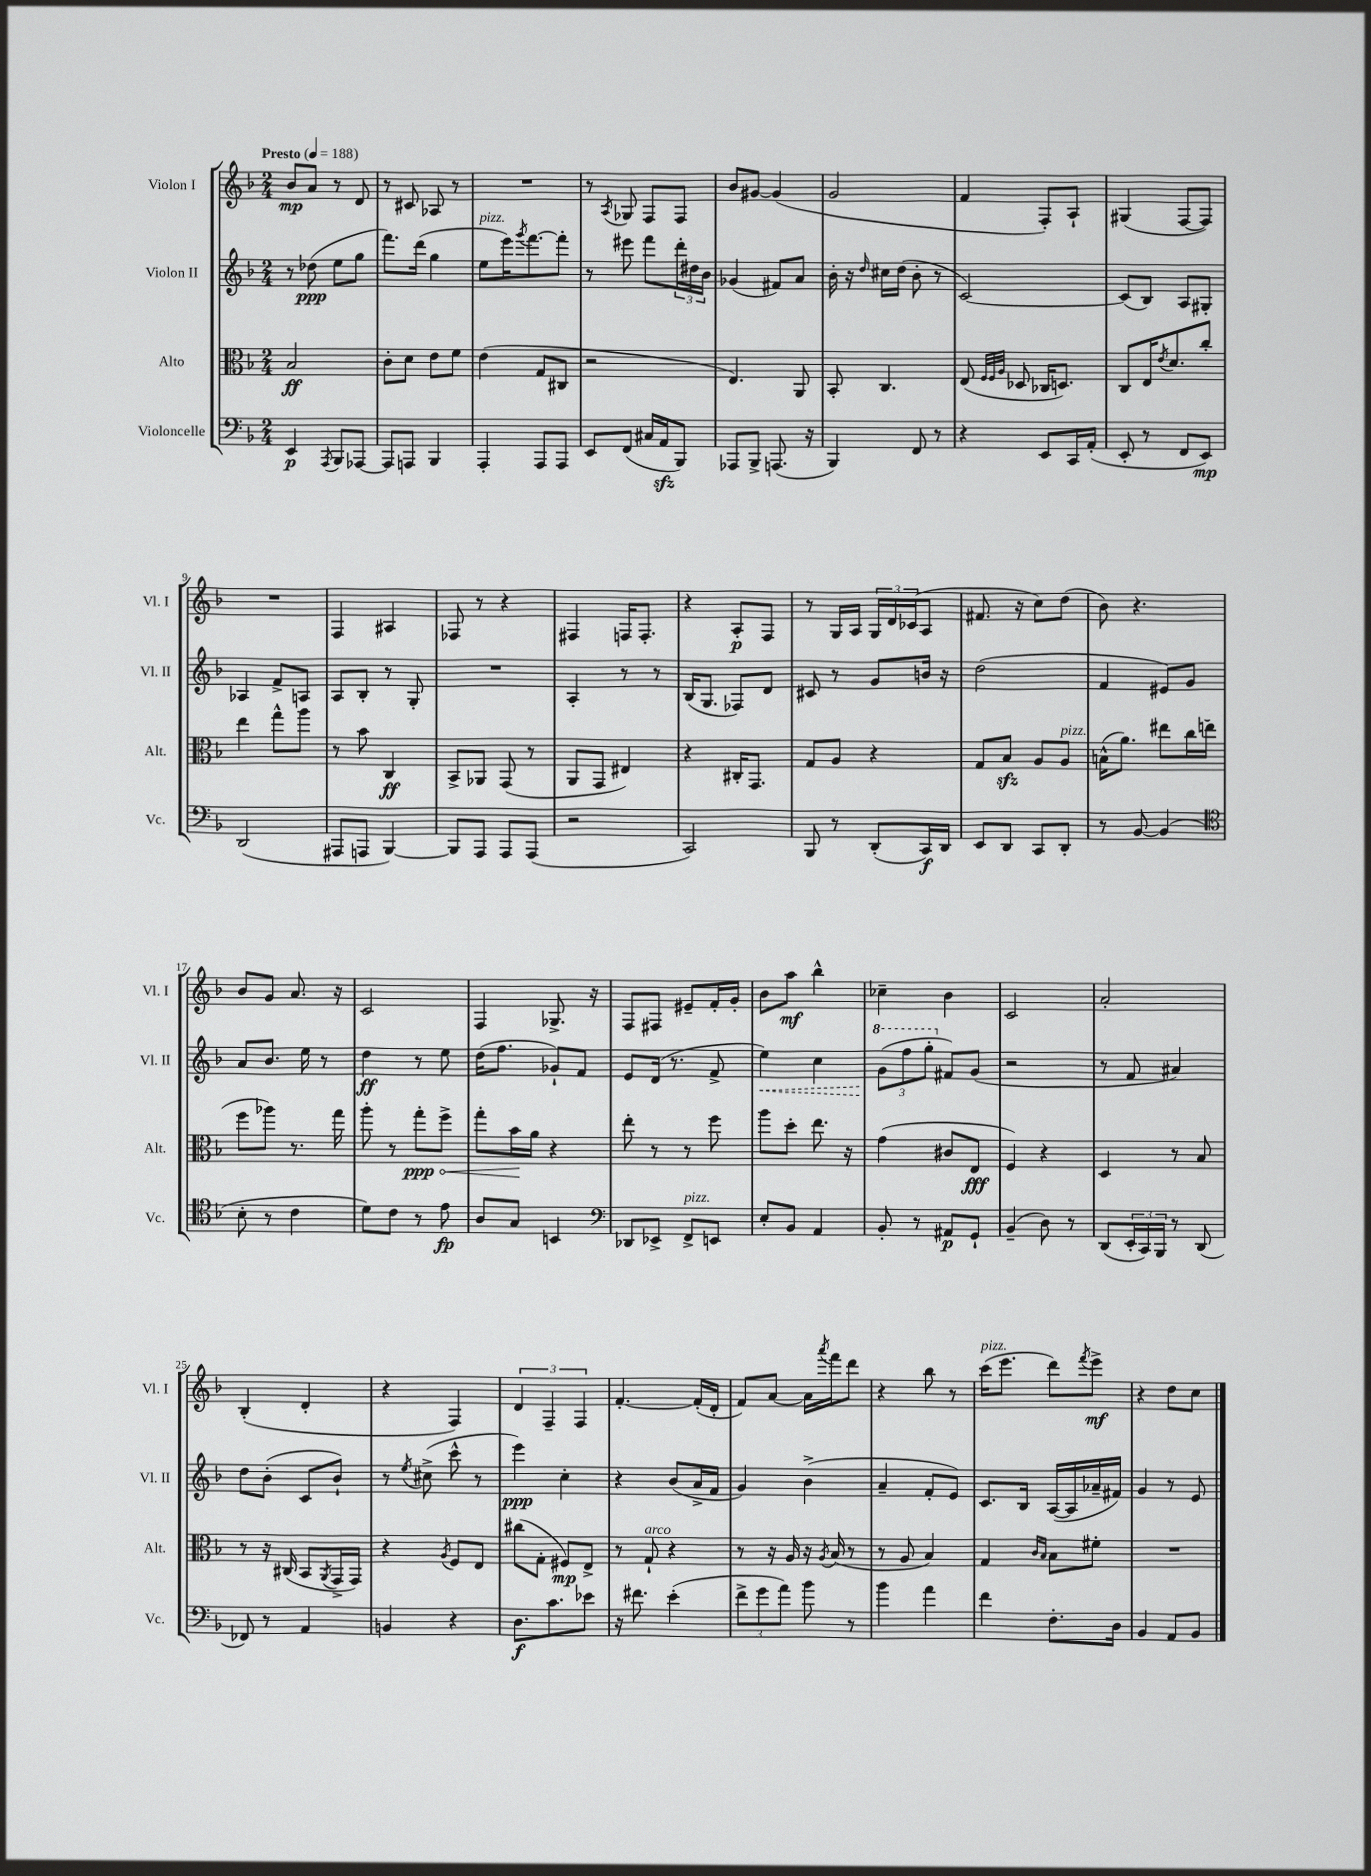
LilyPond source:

<<
\new StaffGroup <<
\new Staff = "s0" \with { instrumentName = "Violon I" shortInstrumentName = "Vl. I" } {
    \clef treble \key f \major \numericTimeSignature \time 2/4 \tempo "Presto" 4 = 188
    bes'8\mp a'8 r8 d'8 |
    r8 cis'8 aes8 r8 |
    R2 |
    r8 \acciaccatura { a8 } ges8 f8 f8 |
    bes'8 gis'8~ gis'4( |
    g'2 |
    f'4 f8-.) a8-! |
    gis4( f8~ f8) |
    R2 |
    f4 ais4 |
    fes8 r8 r4 |
    fis4 f16 f8.-. |
    r4 a8-.\p f8 |
    r8 g16 a16 \tuplet 3/2 { g16 d'16 ces'16( } a8 |
    fis'8. r16 c''8) d''8( |
    bes'8) r4. |
    bes'8 g'8 a'8. r16 |
    c'2 |
    f4 ges8.-> r16 |
    f8 fis8 eis'8-- f'16-. g'16-. |
    bes'8 a''8\mf bes''4-^ |
    ces''4-- bes'4 |
    c'2 |
    a'2-. |
    bes4-.( d'4-. |
    r4 f4) |
    \tuplet 3/2 { d'4 f4-- f4 } |
    f'4.~-. f'16-.( d'16-. |
    f'8) a'8~ a'16 \acciaccatura { a'''8 } f'''16 d'''8 |
    r4 bes''8 r8 |
    c'''16^\markup { \italic "pizz." }( e'''8. d'''8) \acciaccatura { f'''8 } e'''8->\mf |
    r4 d''8 c''8 \bar "|." |
}
\new Staff = "s1" \with { instrumentName = "Violon II" shortInstrumentName = "Vl. II" } {
    \clef treble \key f \major \numericTimeSignature \time 2/4
    r8 des''8\ppp( e''8 g''8 |
    f'''8.) d'''16( g''4 |
    e''8^\markup { \italic "pizz." } e'''16) \acciaccatura { g'''8 } f'''8.~ f'''8-. |
    r8 eis'''8 f'''8 \tuplet 3/2 { d'''16-. dis''16 bes'16 } |
    ges'4( fis'8) a'8 |
    bes'16-. r16 \grace { d''16 } cis''16 d''16( bes'8-. r8 |
    c'2~) |
    c'8( bes8) a8 gis8-. |
    aes4 f'8-> a8 |
    a8 bes8-. r8 g8-. |
    R2 |
    a4-. r8 r8 |
    bes16( g8. fes8) d'8 |
    cis'8 r8 g'8 b'16 r16 |
    d''2( |
    f'4 eis'8) g'8 |
    a'8 bes'8. e''16 r8 |
    d''4\ff r8 e''8 |
    d''16( f''8. ges'8-!) f'8 |
    e'8 d'16( r8. f'8-> |
    \once \override Hairpin.style = #'dashed-line e''4\<) c''4 |
    \tuplet 3/2 { \ottava #1 g''8\!( f'''8 g'''8-. \ottava #0 } fis'8) g'8( |
    r2 |
    r8 f'8 ais'4) |
    d''8 bes'8-.( c'8 bes'8-!) |
    r8 \acciaccatura { e''8 } cis''8->( c'''8-^ r8 |
    e'''4\ppp) c''4-. |
    r4 bes'8( a'16-> f'16 |
    g'4) bes'4->( |
    a'4-- f'8-. e'8) |
    c'8. bes16 a16~( a16 aes'16-- fis'16) |
    g'4 r8 e'8 \bar "|." |
}
\new Staff = "s2" \with { instrumentName = "Alto" shortInstrumentName = "Alt." } {
    \clef alto \key f \major \numericTimeSignature \time 2/4
    bes2\ff |
    c'8-. d'8 e'8 f'8 |
    e'4( g8 cis8 |
    r2 |
    e4.) a,8 |
    bes,8-. c4. |
    e8( \grace { f32 f32 a32 } des8 ces16 d8.) |
    c8 e16 \acciaccatura { e'8 } d'8. c''8-. |
    e''4 g''8-^ a''8 |
    r8 bes'8 c4\ff |
    bes,8-> aes,8 g,8( r8 |
    a,8 g,8 eis4) |
    r4 cis16-. g,8. |
    g8 a8 r4 |
    g8 bes8\sfz a8 a8^\markup { \italic "pizz." } |
    b16-^( a'8.) eis''8 c''16 e''16( |
    f''8 aes''8) r8. g''16 |
    a''8-. r8 \once \override Hairpin.circled-tip = ##t g''8-.\ppp\< f''8-> |
    g''8-. bes'16\! a'16 r4 |
    e''8-. r8 r8 f''8 |
    a''8 d''8-. e''8. r16 |
    g'4( cis'8 e8\fff |
    f4) r4 |
    d4 r8 bes8 |
    r8 r16 cis16( bes,8 \acciaccatura { a,8 } g,16-> g,16) |
    r4 \acciaccatura { a8 } f8 e8 |
    cis''8( g8-. fis8\mp) e8-> |
    r8 g8-!^\markup { \italic "arco" } r4 |
    r8 r16 a16 r16 \acciaccatura { a8 } bes16( r8 |
    r8 a8 bes4) |
    g4 \grace { c'16 bes16 } bes8 fis'8-. |
    R2 \bar "|." |
}
\new Staff = "s3" \with { instrumentName = "Violoncelle" shortInstrumentName = "Vc." } {
    \clef bass \key f \major \numericTimeSignature \time 2/4
    e,4\p \acciaccatura { a,,8 } bes,,8 aes,,8~ |
    aes,,8 a,,8 bes,,4 |
    a,,4-. a,,8 a,,8 |
    e,8 f,8( cis16 a,16\sfz bes,,8) |
    aes,,8 bes,,8-> a,,8.( r16 |
    bes,,4) f,8 r8 |
    r4 e,8 c,16 a,16-.( |
    e,8-. r8 f,8 e,8\mp) |
    d,2( |
    ais,,8 a,,8 bes,,4~) |
    bes,,8 a,,8 a,,8 a,,8( |
    r2 |
    c,2) |
    bes,,8 r8 d,8-.( c,16\f) d,16 |
    e,8 d,8 c,8 d,8-. |
    r8 bes,8~ bes,4( |
    \clef tenor bes8-. r8 c'4 |
    d'8) c'8 r8 e'8\fp |
    a8 g8 b,4 |
    \clef bass des,8 ees,8-> f,8->^\markup { \italic "pizz." } e,8 |
    e8-. bes,8 a,4 |
    bes,8-. r8 ais,8\p g,8-! |
    bes,4--( d8) r8 |
    d,8( \tuplet 3/2 { e,16-. c,16) bes,,16 } r8 d,8( |
    fes,8) r8 a,4 |
    b,4 r4 |
    d8.\f c'8. ees'8 |
    r16 fis'8. e'4-.( |
    \tuplet 3/2 { f'8-> g'8 a'8) } bes'8 r8 |
    bes'4 a'4 |
    f'4 f8.-. d16 |
    bes,4 a,8 bes,8 \bar "|." |
}
>>
>>
